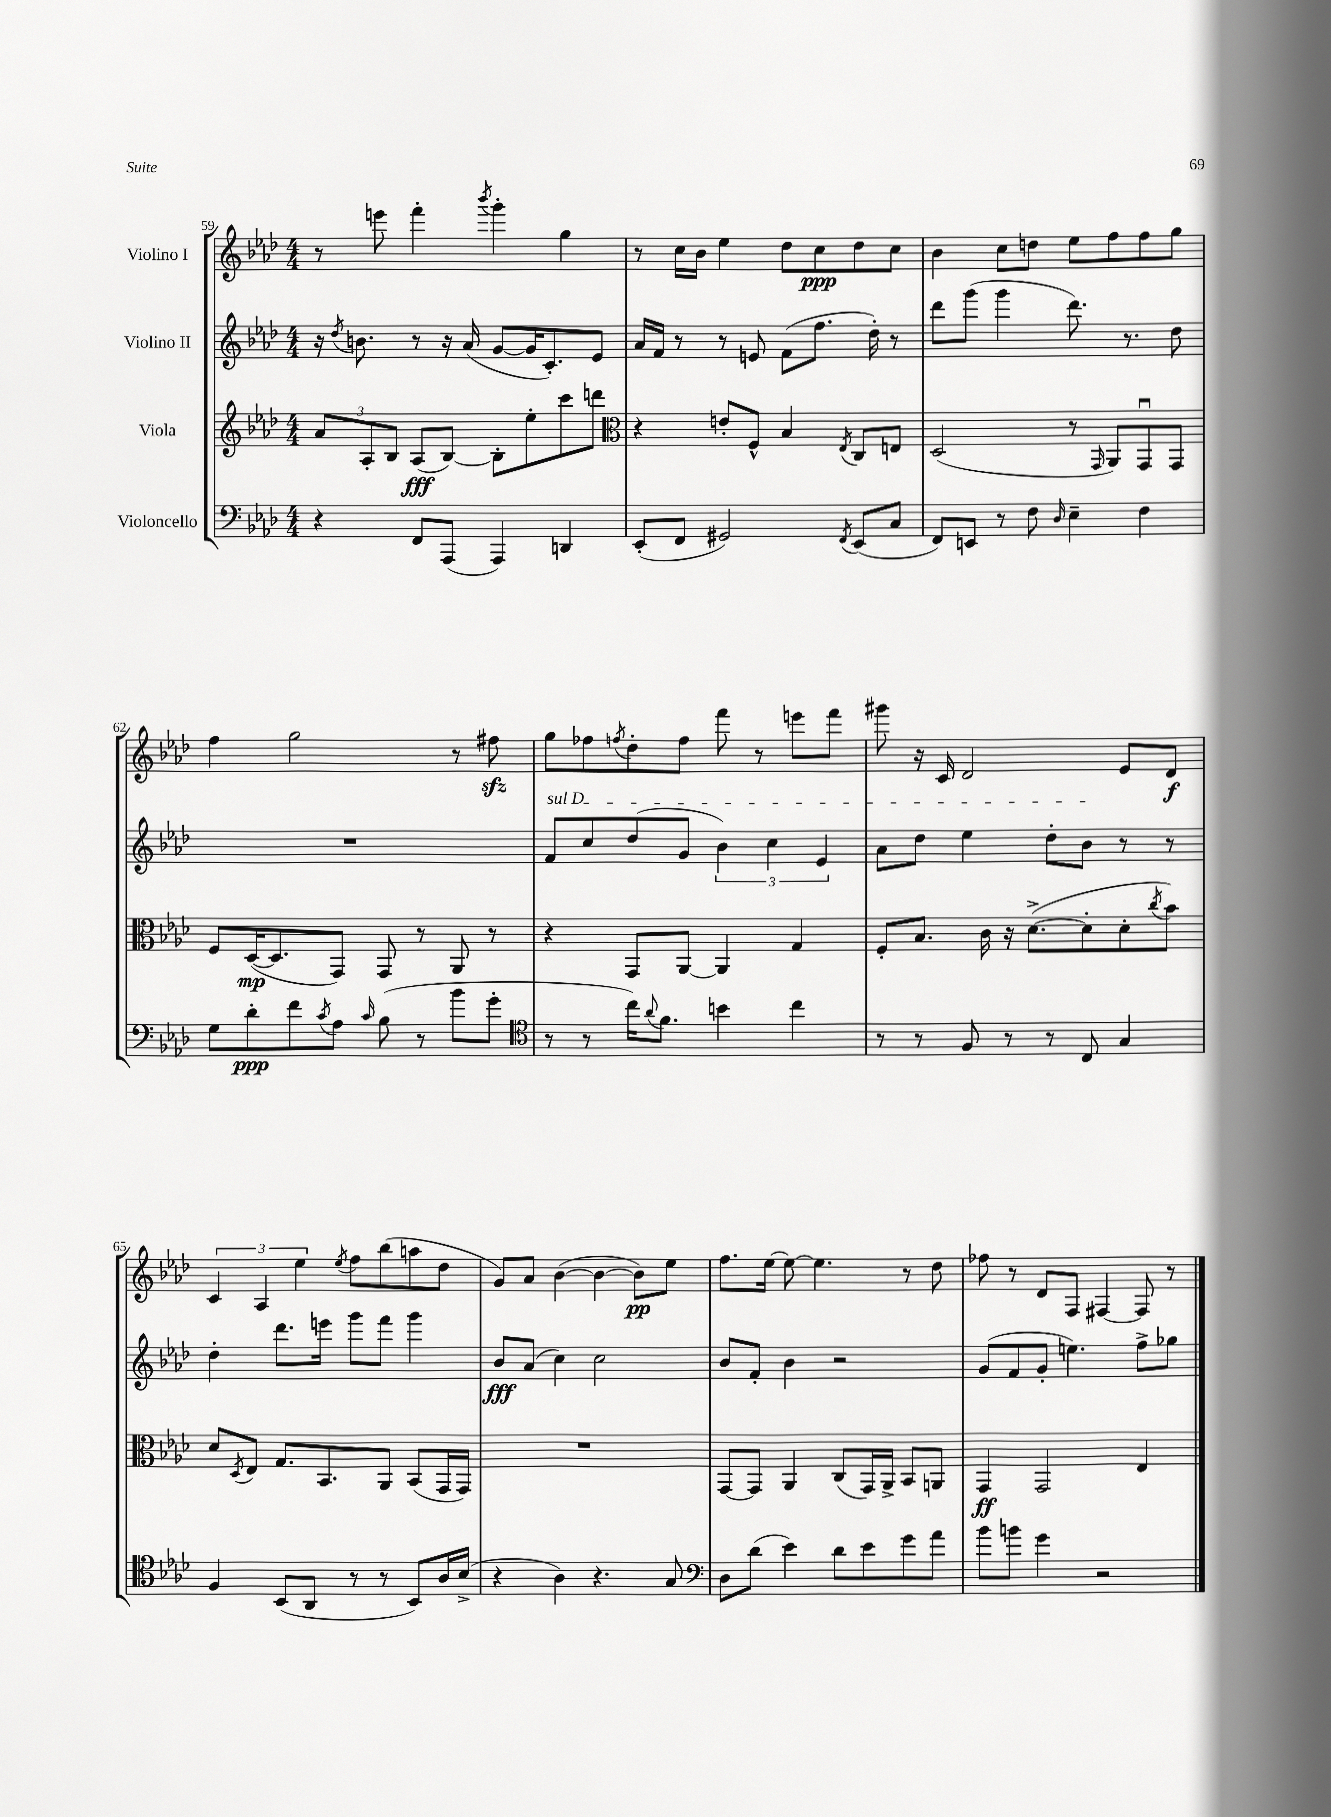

**kern	**kern	**kern	**kern
*staff4	*staff3	*staff2	*staff1
*clefF4	*clefG2	*clefG2	*clefG2
*k[b-e-a-d-]	*k[b-e-a-d-]	*k[b-e-a-d-]	*k[b-e-a-d-]
*M4/4	*M4/4	*M4/4	*M4/4
4r	12a-	16r	8r
.	.	8qdd-	.
.	.	8.b	.
.	12A-'	.	.
.	.	.	8eee
.	12B-	.	.
8FF	(8A-	8r	4fff'
(8AAA-	[8B-)	16r	.
.	.	(16a-	.
.	.	.	8qbbb-
4AAA-)	8B-']	[8g	4ggg'
.	8ee-'	16g]	.
.	.	8.c')	.
4DD	8ccc	.	4gg
.	8ddd	8e-	.
=	=	=	=
*	*clefC3	*	*
(8EE-'	4r	16a-	8r
.	.	16f	.
8FF	.	8r	16cc
.	.	.	16b-
2GG#)	8e'	8r	4ee-
.	8F^^	8e	.
.	4B-	(8f	8dd-
.	.	8.ff	8cc
8qFF	8qE-	.	.
(8EE-	8C	.	8dd-
.	.	16dd-')	.
8C	8E	8r	8cc
=	=	=	=
8FF)	(2D-	8ddd-	4b-
8EE	.	(8ggg	.
8r	.	4ggg	8cc
8F	.	.	8dd
16qqD-	.	.	.
4E-~	8r	8.ddd-)	8ee-
.	16qqGG	.	.
.	8AA-)	.	8ff
.	.	8.r	.
4F	8GGu	.	8ff
.	8GG	8dd-	8gg
=	=	=	=
8G	8F	1r	4ff
8d-'	([16D-	.	.
.	8.D-]	.	.
8f	.	.	2gg
8qc	.	.	.
8A-	8GG)	.	.
16qqc	.	.	.
(8B-	8GG	.	.
8r	8r	.	.
8b-	8AA-	.	8r
8g'	8r	.	8ff#
=	=	=	=
*clefC4	*	*	*
8r	4r	8f	8gg
8r	.	8cc	8ff-
.	.	.	8qff
16cc)	8GG	(8dd-	8dd-'
8qqa-	.	.	.
8.f	.	.	.
.	[8AA-	8g	8ff
4b	4AA-]	6b-)	8fff
.	.	.	8r
.	.	6cc	.
4cc	4G	.	8eee
.	.	6e-	.
.	.	.	8fff
=	=	=	=
8r	8F'	8a-	8ggg#
8r	8.B-	8dd-	16r
.	.	.	16c
8F	.	4ee-	2d-
.	16c	.	.
8r	16r	.	.
.	([8.d-^	.	.
8r	.	8dd-'	.
8C	8d-']	8b-	.
4G	8d-'	8r	8e-
.	8qcc	.	.
.	8b-)	8r	8d-
=	=	=	=
4F	8d-	4dd-'	6c
.	8qD-	.	.
.	8E-	.	.
.	.	.	6A-
(8BB-	8.G	8.ddd-	.
.	.	.	6ee-
8AA-	.	.	.
.	8.BB-	16eee	.
.	.	.	8qee-
8r	.	8ggg	8ff
8r	8AA-	8fff	(8bb-
8BB-)	(8BB-	4ggg	8aa
16A-	16GG	.	8dd-
(16B-^	16GG)	.	.
=	=	=	=
4r	1r	8b-	8g)
.	.	(8a-	8a-
4A-)	.	4cc)	([4b-
4.r	.	2cc	4b-_
.	.	.	8b-])
8G	.	.	8ee-
=	=	=	=
*clefF4	*	*	*
8D-	[8GG	8b-	8.ff
(8d-	8GG]	8f'	.
.	.	.	[16ee-
4e-)	4AA-	4b-	8ee-_
.	.	.	4.ee-]
8d-	(8C	2r	.
8e-	16GG)	.	.
.	16AA-^	.	.
8g	8BB-	.	8r
8a-	8AA	.	8dd-
=	=	=	=
8b-	4GG	(8g	8ff-
8b	.	8f	8r
4g	2GG	8g'	8d-
.	.	4.ee)	8F
2r	.	.	[4F#
.	4E-	8ff^	8F#]
.	.	8gg-	8r
==	==	==	==
*-	*-	*-	*-
